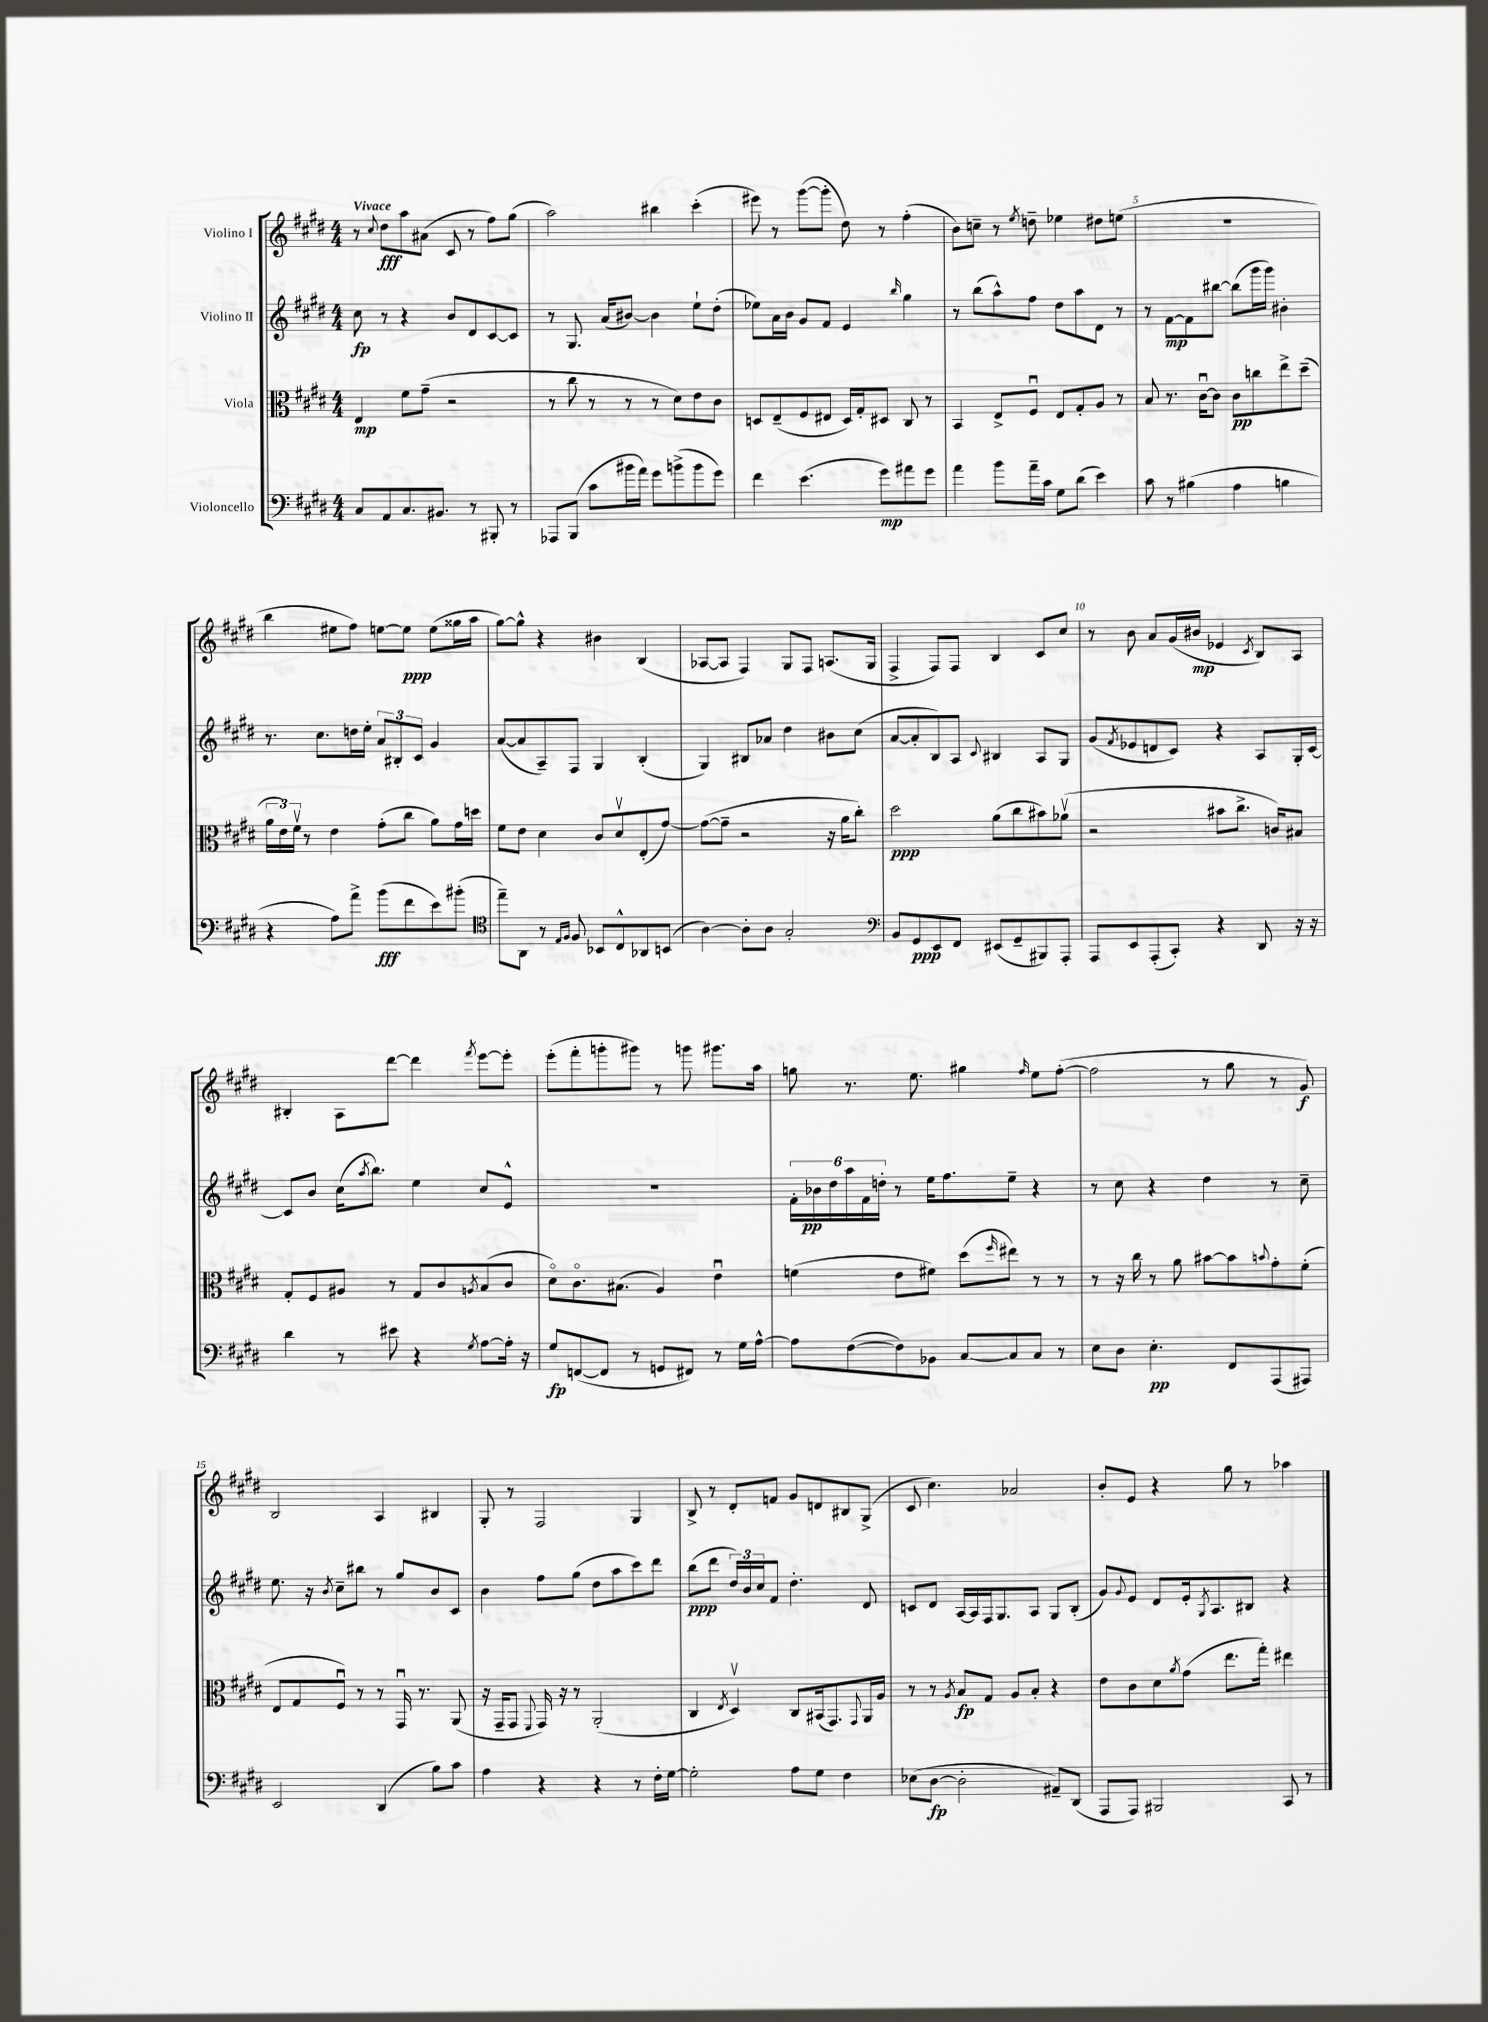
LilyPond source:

<<
\new StaffGroup <<
\new Staff = "s0" \with { instrumentName = "Violino I" } {
    \clef treble \key e \major \numericTimeSignature \time 4/4 \tempo "Vivace"
    r8 \appoggiatura { cis''8 } dis''8\fff a''8 ais'8( cis'8 r8 fis''8) gis''8( |
    a''2) bis''4 cis'''4-.( |
    eis'''8) r8 gis'''8~( gis'''8-. dis''8) r8 fis''4-.( |
    b'8) c''8-- r8 \acciaccatura { e''8 } d''8-- ees''4 dis''8 e''8( |
    R1 |
    b''4 eis''8 fis''8) e''8~ e''8\ppp e''8( gisis''16 a''16 |
    gis''8~) gis''8-^ r4 bis'4 b4( |
    aes8~ aes8 fis4) gis8 fis8 a8.( gis16 |
    fis4-> fis8) fis8 b4 cis'8 cis''8 |
    r8 b'8 a'8 gis'16( bis'16\mp ees'4 \acciaccatura { cis'8 } b8) a8 |
    bis4-. a8 dis'''8~ dis'''4 \acciaccatura { fis'''8 } e'''8~ e'''8-. |
    e'''8-.( fis'''8-. g'''8-. gis'''8) r8 g'''8 gis'''8. a''16 |
    g''8 r8. e''8. gis''4 \grace { fis''16 } e''8 fis''8~-.( |
    fis''2 r8 gis''8 r8 gis'8\f) |
    b2 a4 bis4 |
    gis8-. r8 fis2 gis4 |
    b8-> r8 dis'8-. f'8 gis'8 d'8 bis8 gis8->( |
    cis'8 cis''4.) aes'2 |
    b'8-. e'8 r4 gis''8 r8 aes''4 \bar "|." |
}
\new Staff = "s1" \with { instrumentName = "Violino II" } {
    \clef treble \key e \major \numericTimeSignature \time 4/4
    cis''8\fp r8 r4 b'8 dis'8 cis'8~ cis'8 |
    r8 gis8. a'16( bis'8~) bis'4 e''8-! dis''8-.( |
    ees''8) a'16 b'16 gis'8 fis'8 e'4 \grace { b''16 } gis''4 |
    r8 b''8( a''8-^) fis''8 dis''8 a''8 dis'8 r8 |
    r8 fis'8~\mp fis'8 bis''8~ bis''8( gis'''16 gis'''16) bis'4-. |
    r8. cis''8. d''16 e''16-. \tuplet 3/2 { a'8 bis8-. cis'8 } gis'4 |
    a'8~( a'8 a8--) fis8 gis4 b4-.( |
    gis4) bis8 aes'8 dis''4 bis'8 cis''8( |
    a'8~ a'8-. b8) a8 \appoggiatura { cis'8 } bis4 a8 gis8 |
    gis'8( \acciaccatura { fis'8 } ees'8 d'8 cis'8) r4 a8 gis16-. cis'16~ |
    cis'8 b'8 cis''16( \acciaccatura { a''8 } b''8.) e''4 cis''8 e'8-^ |
    R1 |
    \tuplet 6/4 { fis'16-. bes'16\pp dis''16 a''16 fis'16 d''16-. } r8 e''16 fis''8. e''8-- r4 |
    r8 cis''8 r4 dis''4 r8 cis''8-- |
    e''8. r16 \acciaccatura { b'8 } cis''8-- bis''8 r8 gis''8 b'8 cis'8 |
    b'4 fis''8 gis''8( dis''8 a''8 cis'''8) dis'''8 |
    b''8\ppp( dis'''8 \tuplet 3/2 { dis''16) b'16 cis''16 } fis'8 dis''4.-. dis'8 |
    c'8 dis'8 a16~ a16 fis16 gis8. a8 gis8 b8-.( |
    gis'8) \appoggiatura { gis'8 } e'8 dis'8 e'16-. \acciaccatura { gis8 } a8. bis8 r4 \bar "|." |
}
\new Staff = "s2" \with { instrumentName = "Viola" } {
    \clef alto \key e \major \numericTimeSignature \time 4/4
    e4\mp fis'8 gis'8--( r2 |
    r8 cis''8 r8 r8 r8 dis'8) e'8 cis'8 |
    d8 e8--( fis8 eis8 d16) gis16-. dis8 cis8 r8 |
    b,4 e8-> fis8\downbow e8 gis8-. a8 r8 |
    b8 r8. cis'16~\downbow cis'8 cis'8\pp c''8 e''8-> dis''8--( |
    \tuplet 3/2 { a'16 e'16) fis'16\upbow } r8 e'4 gis'8-.( cis''8 a'8) gis'16 d''16 |
    fis'8 e'8 dis'4 cis'8 dis'8\upbow e8-.( gis'8~) |
    gis'8~( gis'8-- r2 r16 a'16 cis''8-.) |
    dis''2\ppp a'8( cis''8 bis'8) aes'8\upbow( |
    r2 bis'8 cis''8.-> c'16) bis8 |
    gis8-. fis8 ais8 r8 gis8 cis'8 \acciaccatura { a8 } b8( cis'8 |
    dis'8\flageolet) cis'8.\flageolet bis8.( a4) e'4\downbow |
    f'4( e'8 fis'8) dis''8( \grace { fis''16 } eis''8) r8 r8 |
    r8 r16 cis''16 r8 a'8 bis'8~ bis'8 \appoggiatura { b'8 } gis'8-. fis'8-.( |
    e8 gis8 fis8\downbow) r8 r8 gis,16\downbow r8. a,8( |
    r16 gis,16-- gis,8 \appoggiatura { fis,8 } gis,16) r16 r8 a,2-.( |
    cis4 \acciaccatura { e8 } dis4\upbow) cis8 bis,16( gis,8.) \appoggiatura { gis,8 } a,16 a16 |
    r8 r8 \acciaccatura { a8 } b8\fp gis8 a8 b8-. r4 |
    e'8 cis'8 dis'8 \acciaccatura { a'8 } gis'8( e''8. gis''16-.) eis''4 \bar "|." |
}
\new Staff = "s3" \with { instrumentName = "Violoncello" } {
    \clef bass \key e \major \numericTimeSignature \time 4/4
    cis8 a,8 cis8. bis,8. r8 bis,,8-. r8 |
    aes,,8 b,,8( cis'8 bis'16 a'16) gis'8 b'8->( b'8 gis'8) |
    fis'4 e'4.( gis'8\mp) ais'8 gis'8 |
    a'4 b'8 a'16-- cis'16 gis8 dis'8( e'4) |
    cis'8 r8 bis4( a4 b4 |
    r4 a8) a'8-> b'8\fff( fis'8 e'8) bis'8-.( |
    \clef tenor e''8--) a,8 r8 \grace { e16 fis16 } fis8 bes,8 cis8-^ aes,8 b,8( |
    a4~) a8-. a8 gis2-. |
    \clef bass b,8 gis,8\ppp e,8 fis,8 eis,8( gis,8-- bis,,8) a,,8-. |
    a,,8 e,8 a,,8-.( cis,8-.) r4 dis,8 r16 r16 |
    dis'4 r8 eis'8 r4 \acciaccatura { gis8 } a8~ a16-. r16 |
    gis8\fp f,8~( f,8 r8 g,8 fis,8) r8 gis16 a16~-^ |
    a8 fis8~( fis8) bes,8 cis8~ cis8 cis8 r8 |
    e8 dis8 e4.-.\pp fis,8 a,,8( ais,,8) |
    e,2 dis,4( b8) cis'8 |
    a4 r4 r4 r8 fis16-. gis16~ |
    gis2-. a8 gis8 fis4 |
    ees8( dis8~\fp dis2-. ais,8--) dis,8( |
    a,,8 a,,8) bis,,2 cis,8 r8 \bar "|." |
}
>>
>>
\layout { \context { \Score \override BarNumber.break-visibility = ##(#f #t #t) barNumberVisibility = #(every-nth-bar-number-visible 5) } }
